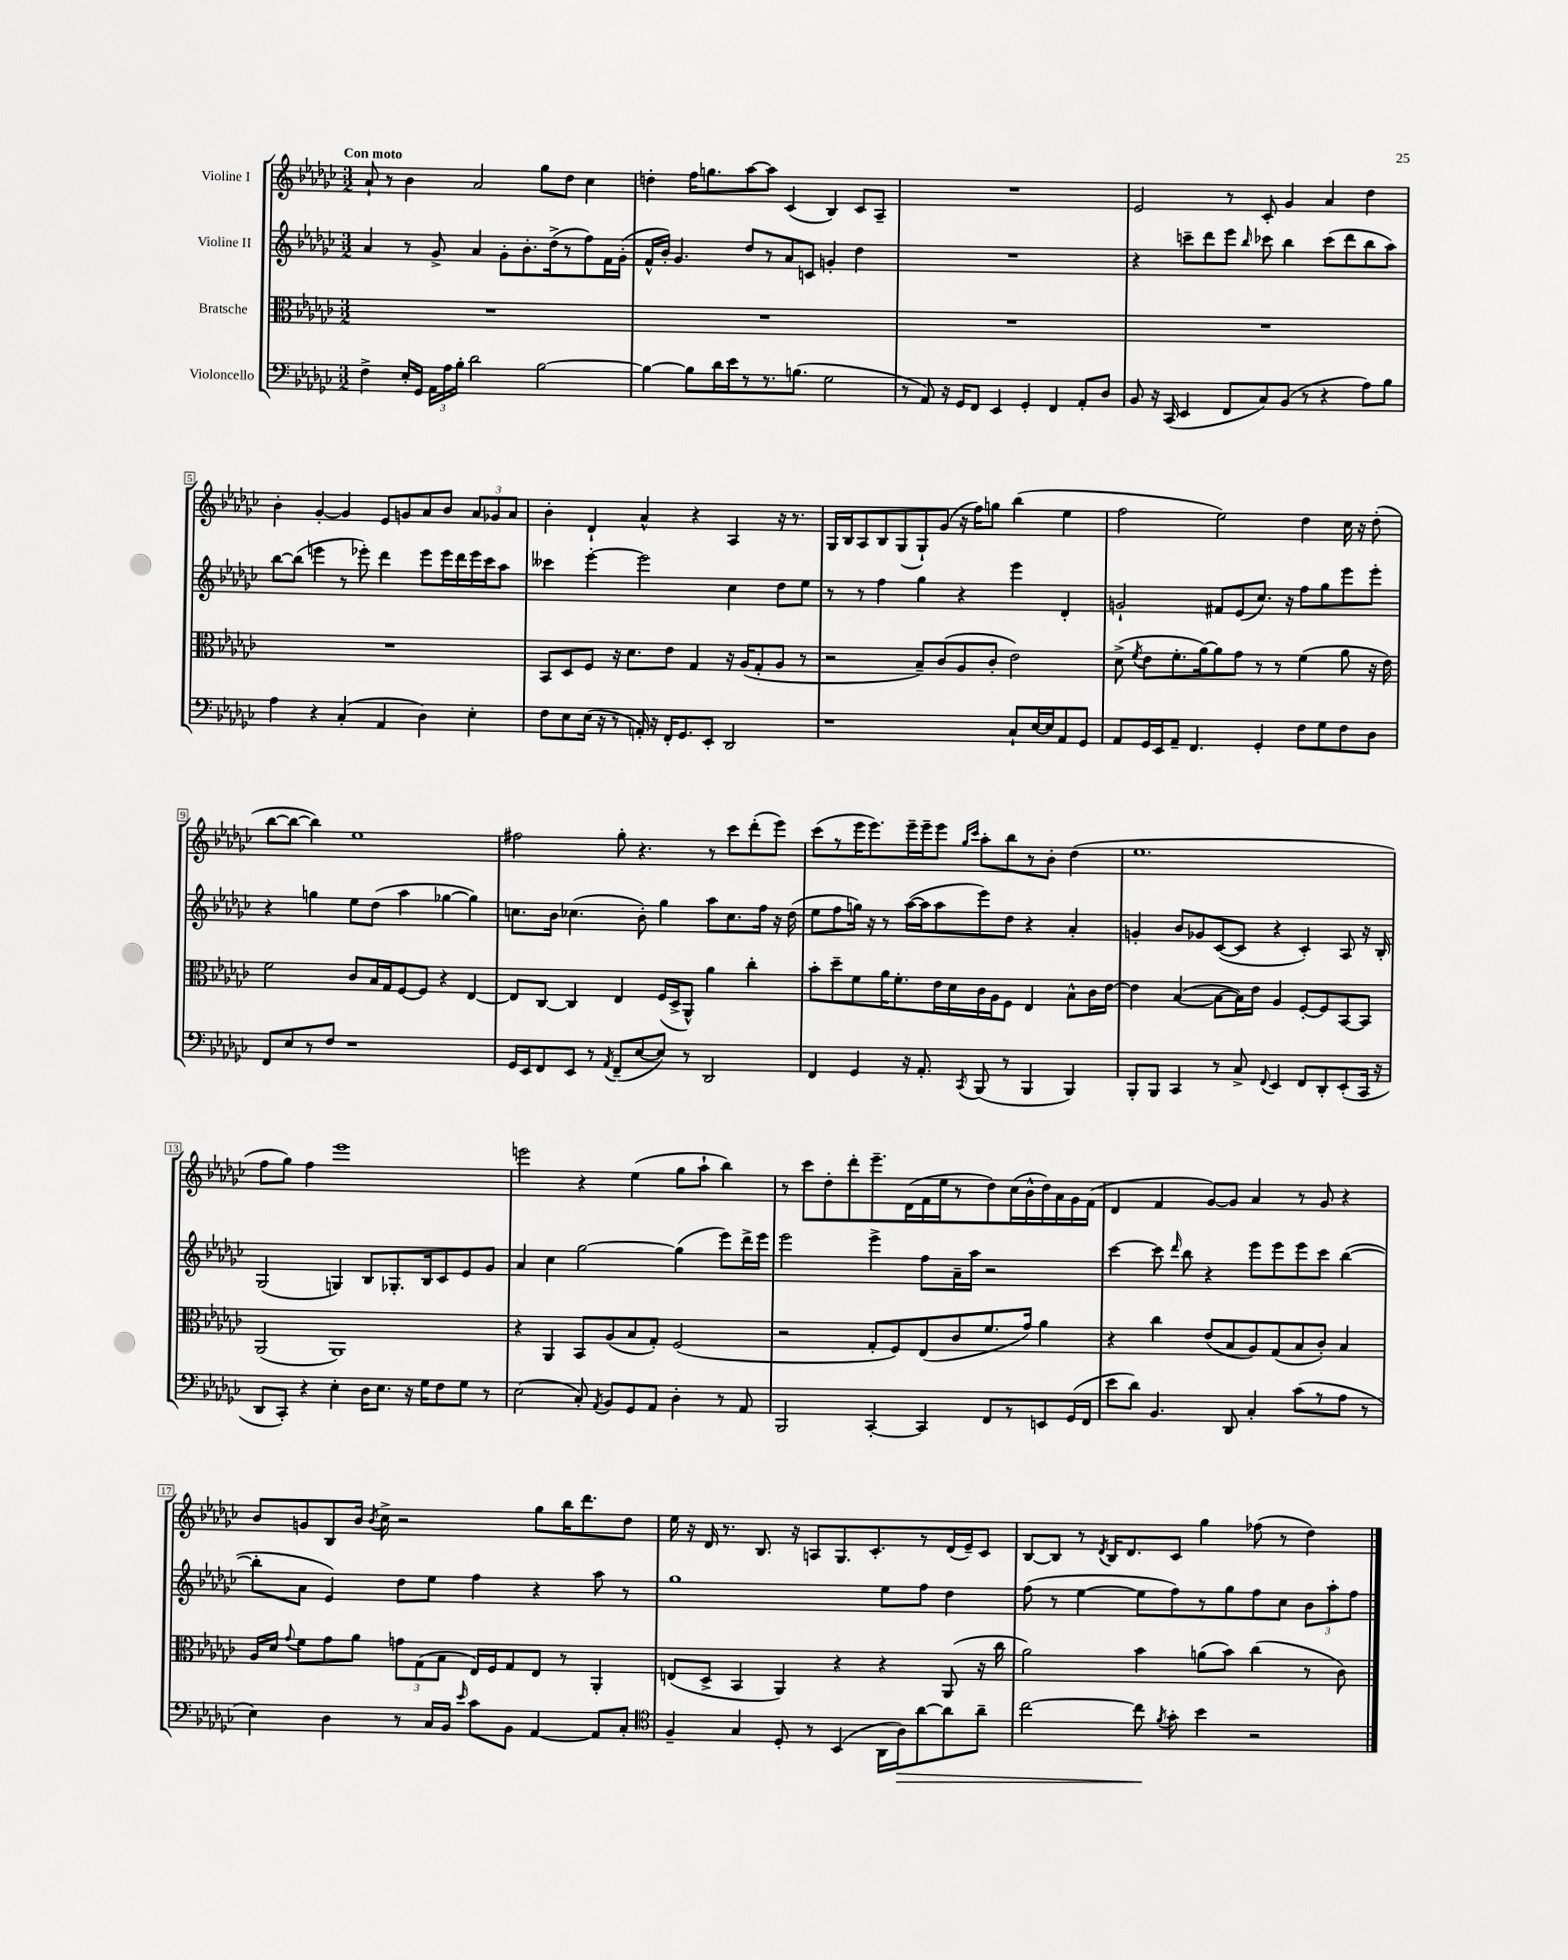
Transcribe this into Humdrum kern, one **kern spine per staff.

**kern	**dynam	**kern	**kern	**kern
*part4	*part4	*part3	*part2	*part1
*staff4	*staff4	*staff3	*staff2	*staff1
*I"Violoncello	*	*I"Bratsche	*I"Violine II	*I"Violine I
*clefF4	*	*clefC3	*clefG2	*clefG2
*k[b-e-a-d-g-c-]	*	*k[b-e-a-d-g-c-]	*k[b-e-a-d-g-c-]	*k[b-e-a-d-g-c-]
*M3/2	*	*M3/2	*M3/2	*M3/2
=1	=1	=1	=1	=1
!	!	!	!	!LO:TX:a:B:t=Con moto
4F^\	.	1.r	4a-/	8a-`/
.	.	.	.	8r
16E-'/LL	.	.	8r	4b-\
16GG-/JJ	.	.	.	.
24AA-\LL	.	.	8g-^/	.
24A-\	.	.	.	.
24B-'\JJ	.	.	.	.
2d-\	.	.	4a-/	2a-/
.	.	.	8g-'\L	.
.	.	.	8.b-'\	.
[2B-\	.	.	.	8gg-\L
.	.	.	(16dd-^\k	.
.	.	.	8r	8dd-\J
.	.	.	8ff\)	4cc-\
.	.	.	16f\L	.
.	.	.	(16g-'\JJ	.
=2	=2	=2	=2	=2
4B-\_	.	1.r	16f^^/LL	4ddn'\
.	.	.	16b-'/JJ)	.
.	.	.	4.g-/	.
8B-\L]	.	.	.	16ff\KL
.	.	.	.	8.ggn\
16d-\L	.	.	.	.
16e-\J	.	.	.	.
8r	.	.	8dd-/L	[8aa-\
8.r	.	.	8r	8aa-\J]
.	.	.	8a-/	(4c-/
(8.Bn\J	.	.	.	.
.	.	.	8cn/J	.
2G-\	.	.	4gn'/	4B-/)
.	.	.	4dd-\	8c-/L
.	.	.	.	8A-~/J
=3	=3	=3	=3	=3
8r	.	1.r	1.r	1.r
8AA-/)	.	.	.	.
16r	.	.	.	.
16GG-/KL	.	.	.	.
8FF/J	.	.	.	.
4EE-/	.	.	.	.
4GG-'/	.	.	.	.
4FF/	.	.	.	.
8AA-'/L	.	.	.	.
8D-/J	.	.	.	.
=4	=4	=4	=4	=4
8BB-/	.	1.r	4r	2e-/
16r	.	.	.	.
(16CC-/	.	.	.	.
4EE-/	.	.	8cccn~\L	.
.	.	.	8ddd-\	.
8FF/L	.	.	8eee-\J	8r
.	.	.	16qqbb-/	.
8C-/)	.	.	8ccc-X\	8c-'/
(8BB-/J	.	.	4bb-\	4g-/
8r	.	.	.	.
4r	.	.	(8ccc-\L	4a-/
.	.	.	8ddd-\	.
8A-\L)	.	.	8bb-\	4dd-\
8B-\J	.	.	8aa-\J)	.
!!LO:LB:g=z
=5	=5	=5	=5	=5
4A-\	.	1.r	[8bb-\L	4b-'\
.	.	.	(8bb-\J]	.
4r	.	.	4eeen\	[4g-'/
(4C-'/	.	.	8r	4g-/]
.	.	.	8eee-X'\)	.
4AA-/	.	.	4ddd-\	8e-/L
.	.	.	.	8gn/
4D-\)	.	.	8eee-\L	8a-/
.	.	.	16eee-\L	8b-/J
.	.	.	16ddd-\	.
4E-'\	.	.	16eee-\	12a-/L
.	.	.	16ccc-\J	.
.	.	.	.	12g-X/
.	.	.	8aa-\J	.
.	.	.	.	12a-/J
=6	=6	=6	=6	=6
8F\L	.	8BB-/L	4ccc--X\	4b-'\
8E-\	.	8D-/	.	.
(16E-\Jk	.	8F/J	[4eee-'\	4d-`/
16r	.	.	.	.
8r	.	16r	.	.
.	.	8.d-\L	.	.
16AAn'/)	.	.	2eee-\]	4a-^^/
16r	.	.	.	.
16FF'/KL	.	8e-\J	.	.
8.GG-/	.	.	.	.
.	.	4G-/	.	4r
8EE-'/J	.	.	.	.
2DD-/	.	16r	4cc-\	4A-/
.	.	(16A-/KL	.	.
.	.	8G-'/	.	.
.	.	8A-/J	8dd-\L	16r
.	.	.	.	8.r
.	.	8r	8ee-\J	.
=7	=7	=7	=7	=7
1r	.	2r	8r	16G-/LL
.	.	.	.	16B-/J
.	.	.	8r	8A-/
.	.	.	4ff\	8B-/
.	.	.	.	(8G-/
.	.	8B-~/L)	4gg-\	8G-`/)
.	.	(8c-/	.	(8g-/J
.	.	8A-/	4r	16r
.	.	.	.	16ff\KL)
.	.	8c-'/J	.	8ggn\J
8C-`/L	.	2e-\)	4eee-\	(4bb-\
[16E-/L	.	.	.	.
16E-/J]	.	.	.	.
8AA-/	.	.	4d-'/	4ee-\
8GG-/J	.	.	.	.
=8	=8	=8	=8	=8
8AA-/L	.	(8d-^\	2gn`/	2ff\
.	.	8qf/	.	.
16GG-/L	.	8e-\L	.	.
16EE-/J	.	.	.	.
8AA-~/J	.	8.f'\	.	.
4.FF/	.	.	.	.
.	.	[16a-\k)	.	.
.	.	8a-\]	8f#X/L	2ee-\)
.	.	8g-\J	(8e-/	.
4GG-'/	.	8r	8.cc-/J)	.
.	.	8r	.	.
.	.	.	16r	.
8F\L	.	(4f\	8ff\L	4dd-\
8G-\	.	.	8gg-\	.
8F\	.	8a-\	8eee-\	16cc-\
.	.	.	.	16r
8D-\J	.	16r	8eee-'\J	(8dd-'\
.	.	16e-\)	.	.
!!LO:LB:g=z
=9	=9	=9	=9	=9
8FF/L	.	2f\	4r	[8bb-\L
8E-/	.	.	.	8bb-\J_
8r	.	.	4ggn\	4bb-\])
8F/J	.	.	.	.
1r	.	8c-/L	8ee-\L	1ee-
.	.	16B-/L	(8dd-\J	.
.	.	16G-/J	.	.
.	.	[8F/	4aa-\	.
.	.	8F/J]	.	.
.	.	4r	[4gg-X\	.
.	.	[4E-/	4gg-\])	.
=10	=10	=10	=10	=10
16GG-/LL	.	8E-/L]	8.ccn\L	2ff#X\
16EE-/J	.	.	.	.
8FF/	.	[8C-/J	.	.
.	.	.	16b-\Jk	.
8EE-/J	.	4C-/]	(4.cc-X\	.
8r	.	.	.	.
8qAA-/	.	.	.	.
(8FF~/L	.	4E-/	.	8gg-'\
[8E-/	.	.	8b-'\)	4.r
8E-/J])	.	(16F/LL	4gg-\	.
.	.	16D-^/J	.	.
8r	.	8AA-^^/J)	.	.
2DD-/	.	4a-\	8aa-\L	8r
.	.	.	8.cc-\	8ccc-\L
.	.	4cc-'\	.	(8ddd-'\
.	.	.	16ff\Jk	.
.	.	.	16r	8eee-\J)
.	.	.	(16dd-\	.
=11	=11	=11	=11	=11
4FF/	.	8b-'\L	8ee-\L	(8ccc-\L
.	.	8dd-~\	8ff\	8r
4GG-/	.	8f\	16ggn\Jk)	16eee-\K
.	.	.	16r	8.eee-\)
.	.	16a-\K	8r	.
.	.	8.f'\	.	.
16r	.	.	([16aa-\LL	16eee-~\L
8.AA-'/	.	.	16aa-\J]	16eee-~\J
.	.	16e-\L	8aa-\	8eee-\J
.	.	16d-\	.	.
.	.	.	.	16qqgg-/LL
8qCC-/	.	.	.	16qqccc-/JJ
(8BBB-/	.	16c-\	8eee-\)	8aa-'\L
.	.	16A-\J	.	.
8r	.	8F\J	8dd-\J	8bb-\
4BBB-/	.	4E-/	4r	8r
.	.	.	.	8b-'\J
4BBB-/)	.	8B-^^\L	4a-'/	(4dd-\
.	.	16c-\L	.	.
.	.	[16e-\JJ	.	.
=12	=12	=12	=12	=12
8BBB-'/L	.	4e-\]	4gn'/	1.ee-
8BBB-/J	.	.	.	.
4CC-/	.	([4B-/	8b-/L	.
.	.	.	8g-X/	.
8r	.	8B-\L_	([8c-/	.
8C-^/	.	16B-\L])	8c-/J]	.
.	.	16e-\JJ	.	.
8qqFF/	.	.	.	.
4EE-/	.	4A-/	4r	.
8FF/L	.	[8F'/L	4c-'/)	.
8DD-'/	.	8F/]	.	.
(8EE-'/	.	[8BB-/	8A-/	.
16CC-/Jk	.	8BB-/J]	16r	.
16r	.	.	16B-'/	.
!!LO:LB:g=z
=13	=13	=13	=13	=13
8DD-/L	.	(2AA-/	(2G-/	8ff\L
8CC-'/J)	.	.	.	8gg-\J)
4r	.	.	.	4ff\
4E-'\	.	1AA-)	4Gn/)	1eee-
16D-\KL	.	.	8B-/L	.
8.E-\J	.	.	.	.
.	.	.	8.G-X'/	.
16r	.	.	.	.
16G-\KL	.	.	16B-/k	.
8F\	.	.	8c-/	.
8G-\J	.	.	8e-/	.
8r	.	.	8g-/J	.
=14	=14	=14	=14	=14
(2E-\	.	4r	4a-/	2eeen\
.	.	4AA-/	4cc-\	.
8C-'/)	.	8BB-/L	[2gg-\	4r
8qAA-/	.	.	.	.
8BB-/L	.	(8A-/	.	.
8GG-/	.	8B-/	.	(4ee-\
8AA-/J	.	8G-'/J)	.	.
4D-'\	.	(2F/	(4gg-\]	8gg-\L
.	.	.	.	8aa-`\J
8r	.	.	8eee-\L)	4bb-\)
8AA-/	.	.	16ddd-^\L	.
.	.	.	16eee-\JJ	.
=15	=15	=15	=15	=15
2BBB-/	.	2r	2eee-\	8r
.	.	.	.	8ccc-\L
.	.	.	.	8dd-'\
.	.	.	.	8ddd-'\
[4CC-'/	.	8G-'/L	4eee-^\	8.eee-~\
.	.	8F/)	.	.
.	.	.	.	(16d-\L
4CC-/]	.	(8E-/	8ff\L	16f\
.	.	.	.	16ee-\J
.	.	8c-/	16a-~\L	8r
.	.	.	16aa-\JJ	.
8FF/L	.	8.f/	2r	8dd-\)
8r	.	.	.	(16cc-\L
.	.	16g-/Jk)	.	16b-^^\
8EEn/	.	4a-\	.	16dd-\)
.	.	.	.	16a-\
(16GG-/L	.	.	.	16g-\
16FF/JJ	.	.	.	(16f\JJ
=16	=16	=16	=16	=16
8e-\L	.	4r	[4ccc-\	4d-/
8d-\J)	.	.	.	.
4.BB-/	.	4cc-\	8ccc-\]	4f/
.	.	.	16qqddd-/	.
.	.	.	8bb-\	.
.	.	(8e-/L	4r	[8g-/L)
8DD-/	.	8B-/	.	8g-/J]
4C-'/	.	8A-/)	8eee-\L	4a-/
.	.	(8G-/	8eee-\	.
(8c-\L	.	8B-/	8eee-\	8r
8r	.	8c-'/J)	8ccc-\J	8g-/
8A-\J	.	4B-/	([4bb-\	4r
8r	.	.	.	.
!!LO:LB:g=z
=17	=17	=17	=17	=17
4E-\)	.	16A-/LL	8bb-'\L]	8b-/L
.	.	16d-/JJ	.	.
.	.	8qqg-/	.	.
.	.	8f\L	8a-\J	8gn/
4D-\	.	8g-\	4e-/)	8B-/
.	.	8a-\J	.	16b-/Jk
.	.	.	.	8qb-/
.	.	.	.	16cc-^\
8r	.	12gn\L	8dd-\L	2r
.	.	(12G-\	.	.
16C-/LL	.	.	8ee-\J	.
.	.	12B-\J	.	.
16BB-/JJ	.	.	.	.
16qqe-/	.	.	.	.
8c-\L	.	16E-/LL)	4ff\	.
.	.	16F/J	.	.
8BB-\J	.	8G-/	.	.
[4AA-/	.	8E-/J	4r	8gg-\L
.	.	8r	.	16bb-\K
.	.	.	.	8.ddd-\
8AA-/L]	.	4AA-'/	8aa-\	.
8C-'/J	.	.	8r	8dd-\J
=18	=18	=18	=18	=18
*clefC4	*	*	*	*
4F~/	.	(8En/L	1gg-	16ee-\
.	.	.	.	16r
.	.	8D-^/J	.	16d-/
.	.	.	.	8.r
4G-/	.	4BB-/	.	.
.	.	.	.	8.B-/
8D-'/	.	4AA-/)	.	.
.	.	.	.	16r
8r	.	.	.	8An/L
(4BB-/	.	4r	.	8.G-/
.	.	.	.	8.c-'/
16AA-\LL	.	4r	8ee-\L	.
!	!LO:HP:b	!	!	!
16A-\J)	>	.	.	.
[8a-\	.	.	8ff\J	8r
8a-\]	.	(8AA-/	4dd-\	(16d-/L
.	.	.	.	16e-~/J)
8a-~\J	.	16r	.	8c-/J
.	.	16cc-\	.	.
=19	=19	=19	=19	=19
[2cc-\	.	2a-\)	(8ff\	[8B-/L
.	.	.	8r	8B-/J]
.	.	.	[4ee-\	8r
.	.	.	.	8qd-/
.	.	.	.	16B-/KL
.	.	.	.	8.d-/
8cc-\]	.	4b-\	8ee-\L]	.
8qf/	.	.	.	.
8g-'\	]	.	8ff\)	8c-/J
4b-\	.	(8an\L	8r	4gg-\
.	.	8b-\J)	8gg-\	.
2r	.	(4cc-\	8ff\	(8ff-X\
.	.	.	8cc-\J	8r
.	.	8r	12b-\L	4dd-\)
.	.	.	12aa-'\	.
.	.	8c-\)	.	.
.	.	.	12ff\J	.
==	==	==	==	==
*-	*-	*-	*-	*-
